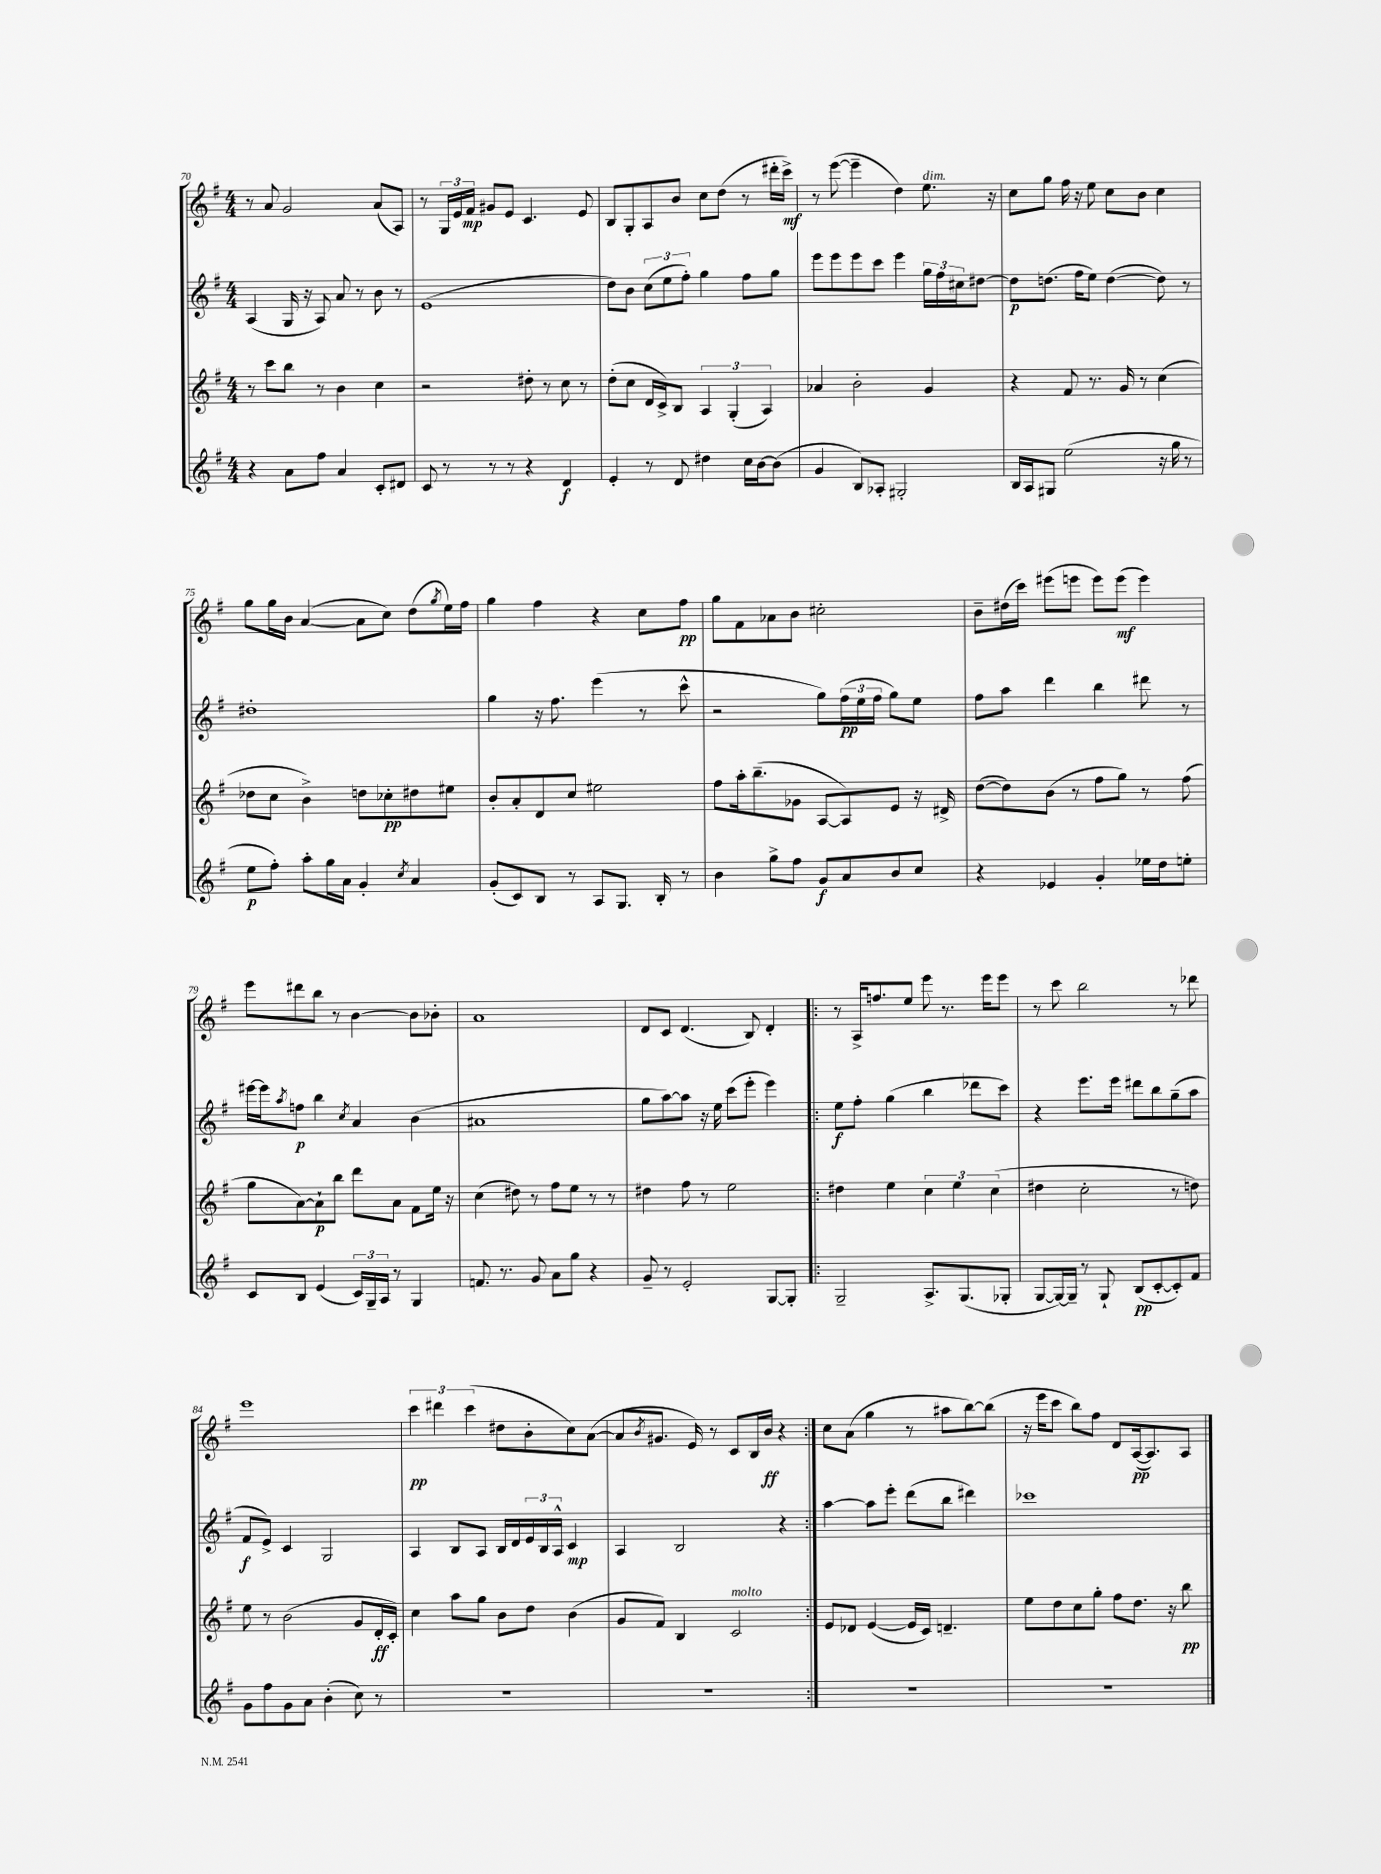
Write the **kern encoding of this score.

**kern	**dynam	**kern	**dynam	**kern	**dynam	**kern	**dynam
*part4	*part4	*part3	*part3	*part2	*part2	*part1	*part1
*staff4	*staff4	*staff3	*staff3	*staff2	*staff2	*staff1	*staff1
*clefG2	*	*clefG2	*	*clefG2	*	*clefG2	*
*k[f#]	*	*k[f#]	*	*k[f#]	*	*k[f#]	*
*M4/4	*	*M4/4	*	*M4/4	*	*M4/4	*
=70	=70	=70	=70	=70	=70	=70	=70
4r	.	8r	.	(4A/	.	8r	.
.	.	8ccc\L	.	.	.	8a/	.
8a\L	.	8bb\J	.	16G/	.	2g/	.
.	.	.	.	16r	.	.	.
8ff#\J	.	8r	.	8A/)	.	.	.
4a/	.	4b\	.	8a/	.	.	.
.	.	.	.	8r	.	.	.
8c'/L	.	4cc\	.	8b\	.	(8a/L	.
8d#X/J	.	.	.	8r	.	8A/J)	.
=71	=71	=71	=71	=71	=71	=71	=71
8c/	.	2r	.	(1e	.	8r	.
8r	.	.	.	.	.	24G/LL	.
.	.	.	.	.	.	24e/	.
.	.	.	.	.	.	24f#/JJ	mp
8r	.	.	.	.	.	8g#X/L	.
8r	.	.	.	.	.	8e/J	.
4r	.	8dd#X'\	.	.	.	4.c/	.
.	.	8r	.	.	.	.	.
4d/	f	8cc\	.	.	.	.	.
.	.	8r	.	.	.	8e/	.
=72	=72	=72	=72	=72	=72	=72	=72
4e'/	.	(8dd'\L	.	8dd\L)	.	8B/L	.
.	.	8cc\J	.	8b\J	.	8G'/	.
8r	.	16d/LL	.	(12cc\L	.	8A/	.
.	.	16c^/J)	.	.	.	.	.
.	.	.	.	12ee\	.	.	.
8d/	.	8B/J	.	.	.	8b/J	.
.	.	.	.	12ff#'\J)	.	.	.
4dd#X\	.	6A/	.	4gg\	.	8cc\L	.
.	.	.	.	.	.	(8dd\J	.
.	.	(6G'/	.	.	.	.	.
16cc\LL	.	.	.	8ff#\L	.	8r	.
[16b\J	.	.	.	.	.	.	.
.	.	6A/)	.	.	.	.	.
(8b\J]	.	.	.	8gg\J	.	16ddd#X'\LL	.
.	.	.	.	.	.	16ccc^\JJ)	mf
=73	=73	=73	=73	=73	=73	=73	=73
4g/	.	4a-X/	.	8eee\L	.	8r	.
.	.	.	.	8eee\	.	([8eee\	.
8B/L)	.	2b'\	.	8eee\	.	4eee~\]	.
8A-X'/J	.	.	.	8ccc\J	.	.	.
2G#X'/	.	.	.	4eee\	.	4dd\)	.
!	!	!	!	!	!	!LO:TX:a:i:t=dim.	!
.	.	4g/	.	24gg\LL	.	8.ee\	.
.	.	.	.	24ff#\	.	.	.
.	.	.	.	24cc#X\J	.	.	.
.	.	.	.	[8dd#X\J	.	.	.
.	.	.	.	.	.	16r	.
=74	=74	=74	=74	=74	=74	=74	=74
16B/LL	.	4r	.	8dd#\L]	p	8cc\L	.
16A/J	.	.	.	.	.	.	.
8G#X/J	.	.	.	(8.ddn\J	.	8gg\J	.
(2ee\	.	8f#/	.	.	.	16ff#\	.
.	.	.	.	16ff#\KL	.	16r	.
.	.	8.r	.	8ee\J)	.	8ee\	.
.	.	.	.	([4dd\	.	8cc\L	.
.	.	16g/	.	.	.	.	.
.	.	8r	.	.	.	8b\J	.
16r	.	(4cc\	.	8dd\])	.	4cc\	.
16gg\	.	.	.	.	.	.	.
8r	.	.	.	8r	.	.	.
!!LO:LB:g=z
=75	=75	=75	=75	=75	=75	=75	=75
8ee\L	p	8dd-X\L	.	1dd#X'	.	8gg\L	.
8ff#'\J)	.	8cc\J	.	.	.	16gg\L	.
.	.	.	.	.	.	16b\JJ	.
8aa'\L	.	4b^\)	.	.	.	([4a/	.
16gg\L	.	.	.	.	.	.	.
16a\JJ	.	.	.	.	.	.	.
4g'/	.	8ddn\L	.	.	.	8a\L]	.
.	.	8cc-X'\	pp	.	.	8cc\J)	.
8qcc/	.	.	.	.	.	.	.
4a/	.	8dd#X\	.	.	.	(8dd\L	.
.	.	.	.	.	.	8qgg/	.
.	.	8ee#X\J	.	.	.	16ee\L)	.
.	.	.	.	.	.	16ff#\JJ	.
=76	=76	=76	=76	=76	=76	=76	=76
(8g'/L	.	8b'/L	.	4gg\	.	4gg\	.
8c/)	.	8a'/	.	.	.	.	.
8B/J	.	8d/	.	16r	.	4ff#\	.
.	.	.	.	8.ff#\	.	.	.
8r	.	8cc/J	.	.	.	.	.
8A/L	.	2ee#X\	.	(4eee\	.	4r	.
8.G/J	.	.	.	.	.	.	.
.	.	.	.	8r	.	8cc\L	.
16B'/	.	.	.	.	.	.	.
8r	.	.	.	8ccc^^\	.	8ff#\J	pp
=77	=77	=77	=77	=77	=77	=77	=77
4b\	.	8ff#\L	.	2r	.	8gg\L	.
.	.	16aa'\k	.	.	.	8f#\	.
.	.	(8.bb~\	.	.	.	.	.
8gg^\L	.	.	.	.	.	8a-X\	.
8ff#\J	.	8g-X\J	.	.	.	8b\J	.
8g/L	f	[8A/L	.	8gg\L)	.	2cc#X'\	.
8a/	.	8A/])	.	(24ff#\L	pp	.	.
.	.	.	.	24ee\	.	.	.
.	.	.	.	24ff#\JJ	.	.	.
8b/	.	8e/J	.	8gg\L)	.	.	.
8cc/J	.	16r	.	8ee\J	.	.	.
.	.	16d#X^/	.	.	.	.	.
=78	=78	=78	=78	=78	=78	=78	=78
4r	.	([8dd\L	.	8ff#\L	.	8b~\L	.
.	.	8dd\])	.	8aa\J	.	(16dd#X\L	.
.	.	.	.	.	.	16ccc\JJ)	.
4e-X/	.	(8b\J	.	4ddd\	.	(8eee#X\L	.
.	.	8r	.	.	.	8eeen\J	.
4g'/	.	8ff#\L	.	4bb\	.	8eee\L)	.
.	.	8gg\J)	.	.	.	(8eee\J	mf
16ee-X\LL	.	8r	.	8ddd#X\	.	4eee\)	.
16dd\J	.	.	.	.	.	.	.
8een'\J	.	(8ff#\	.	8r	.	.	.
!!LO:LB:g=z
=79	=79	=79	=79	=79	=79	=79	=79
8c/L	.	8gg\L	.	[16eee#X\LL	.	8eee\L	.
.	.	.	.	16eee#\J]	.	.	.
.	.	.	.	8qaa/	.	.	.
8B/J	.	[8a\)	.	8ffn\J	p	8ddd#X\	.
(4e/	.	8a`\]	p	4bb\	.	8bb\J	.
.	.	8bb\J	.	.	.	8r	.
.	.	.	.	8qcc/	.	.	.
24c/LL)	.	8ddd\L	.	4a/	.	[4b\	.
24G~/	.	.	.	.	.	.	.
24A/JJ	.	.	.	.	.	.	.
8r	.	8a\J	.	.	.	.	.
4G/	.	8f#\L	.	(4b\	.	8b\L]	.
.	.	16ee\Jk	.	.	.	8b-X'\J	.
.	.	16r	.	.	.	.	.
=80	=80	=80	=80	=80	=80	=80	=80
8.fn/	.	(4cc\	.	1a#X	.	1a	.
8.r	.	.	.	.	.	.	.
.	.	8dd#X\)	.	.	.	.	.
8g/	.	8r	.	.	.	.	.
8a\L	.	8ff#\L	.	.	.	.	.
8gg\J	.	8ee\J	.	.	.	.	.
4r	.	8r	.	.	.	.	.
.	.	8r	.	.	.	.	.
=81	=81	=81	=81	=81	=81	=81	=81
8g~/	.	4dd#X\	.	8gg\L	.	8d/L	.
8r	.	.	.	[8aa\)	.	8c/J	.
2e'/	.	8ff#\	.	8aa\J]	.	(4.d/	.
.	.	8r	.	16r	.	.	.
.	.	.	.	16ee\	.	.	.
.	.	2ee\	.	(8ccc\L	.	.	.
.	.	.	.	8eee'\J	.	8B/)	.
[8G/L	.	.	.	4eee\)	.	4d'/	.
8G'/J]	.	.	.	.	.	.	.
=82!|:	=82!|:	=82!|:	=82!|:	=82!|:	=82!|:	=82!|:	=82!|:
2G~/	.	4dd#X\	.	8ee\L	f	8r	.
.	.	.	.	8ff#'\J	.	16A^/KL	.
.	.	.	.	.	.	8.ffn/	.
.	.	4ee\	.	(4gg\	.	.	.
.	.	.	.	.	.	8ee/J	.
8.A^/L	.	6cc\	.	4bb\	.	8eee\	.
.	.	.	.	.	.	8.r	.
.	.	6ee\	.	.	.	.	.
(8.G/	.	.	.	.	.	.	.
.	.	.	.	8ddd-X\L	.	.	.
.	.	.	.	.	.	16eee\KL	.
.	.	(6cc\	.	.	.	.	.
8G-X'/J	.	.	.	8ccc\J)	.	8eee\J	.
=83	=83	=83	=83	=83	=83	=83	=83
[8G/L	.	4dd#X\	.	4r	.	8r	.
16G/L_)	.	.	.	.	.	8ccc\	.
16G~/JJ]	.	.	.	.	.	.	.
8r	.	2cc'\	.	8.eee\L	.	2bb\	.
8G`/	.	.	.	.	.	.	.
.	.	.	.	16eee\Jk	.	.	.
(8B/L	pp	.	.	8ddd#X\L	.	.	.
[8c'/	.	.	.	8bb\	.	.	.
8c'/])	.	8r	.	(8gg~\	.	8r	.
8f#/J	.	8ddn\)	.	8aa\J	.	8ddd-X\	.
!!LO:LB:g=z
=84	=84	=84	=84	=84	=84	=84	=84
8g\L	.	8ee\	.	8f#/L	f	1eee	.
8ff#\	.	8r	.	8e^/J)	.	.	.
8g\	.	(2b\	.	4c/	.	.	.
8a\J	.	.	.	.	.	.	.
(4b'\	.	.	.	2G/	.	.	.
8cc\)	.	8g/L	.	.	.	.	.
8r	.	16d'/L	ff	.	.	.	.
.	.	16c'/JJ)	.	.	.	.	.
=85	=85	=85	=85	=85	=85	=85	=85
1r	.	4cc\	.	4A/	.	6ccc\	pp
.	.	.	.	.	.	6ddd#X\	.
.	.	8aa\L	.	8B/L	.	.	.
.	.	.	.	.	.	(6ccc\	.
.	.	8gg\J	.	8A/J	.	.	.
.	.	8b\L	.	16B/LL	.	8dd#X\L	.
.	.	.	.	16d/	.	.	.
.	.	8dd\J	.	24e/	.	8b'\	.
.	.	.	.	24B/	.	.	.
.	.	.	.	24A^^/JJ	.	.	.
.	.	(4b\	.	4c/	mp	8cc\)	.
.	.	.	.	.	.	([8a\J	.
=86	=86	=86	=86	=86	=86	=86	=86
1r	.	8g/L	.	4A/	.	8a/L]	.
.	.	.	.	.	.	8qb/	.
.	.	8f#/J)	.	.	.	8.g#X/J	.
.	.	4B/	.	2B/	.	.	.
.	.	.	.	.	.	16e/)	.
.	.	.	.	.	.	8r	.
!	!	!LO:TX:a:i:t=molto	!	!	!	!	!
.	.	2c/	.	.	.	8c/L	.
.	.	.	.	.	.	16B/L	.
.	.	.	.	.	.	16b/JJ	ff
.	.	.	.	4r	.	4r	.
=87:|!	=87:|!	=87:|!	=87:|!	=87:|!	=87:|!	=87:|!	=87:|!
1r	.	8e/L	.	[4aa\	.	8cc\L	.
.	.	8d-X/J	.	.	.	(8a\J	.
.	.	([4e/	.	8aa\L]	.	4gg\	.
.	.	.	.	8eee'\J	.	.	.
.	.	16e/LL]	.	(8ddd\L	.	8r	.
.	.	16c/JJ)	.	.	.	.	.
.	.	4.dn~/	.	8bb\J	.	8aa#X\L	.
.	.	.	.	4ddd#X\)	.	[8bb\)	.
.	.	.	.	.	.	(8bb\J]	.
=88	=88	=88	=88	=88	=88	=88	=88
1r	.	8ee\L	.	1ccc-X	.	16r	.
.	.	.	.	.	.	16eee\KL	.
.	.	8dd\	.	.	.	8ccc\J	.
.	.	8cc\	.	.	.	8bb\L)	.
.	.	8gg'\J	.	.	.	8ff#\J	.
.	.	8ff#\L	.	.	.	8d/L	.
.	.	8.dd\J	.	.	.	([16A/k	pp
.	.	.	.	.	.	8.A/])	.
.	.	16r	.	.	.	.	.
.	.	8bb\	pp	.	.	8A/J	.
==	==	==	==	==	==	==	==
*-	*-	*-	*-	*-	*-	*-	*-
